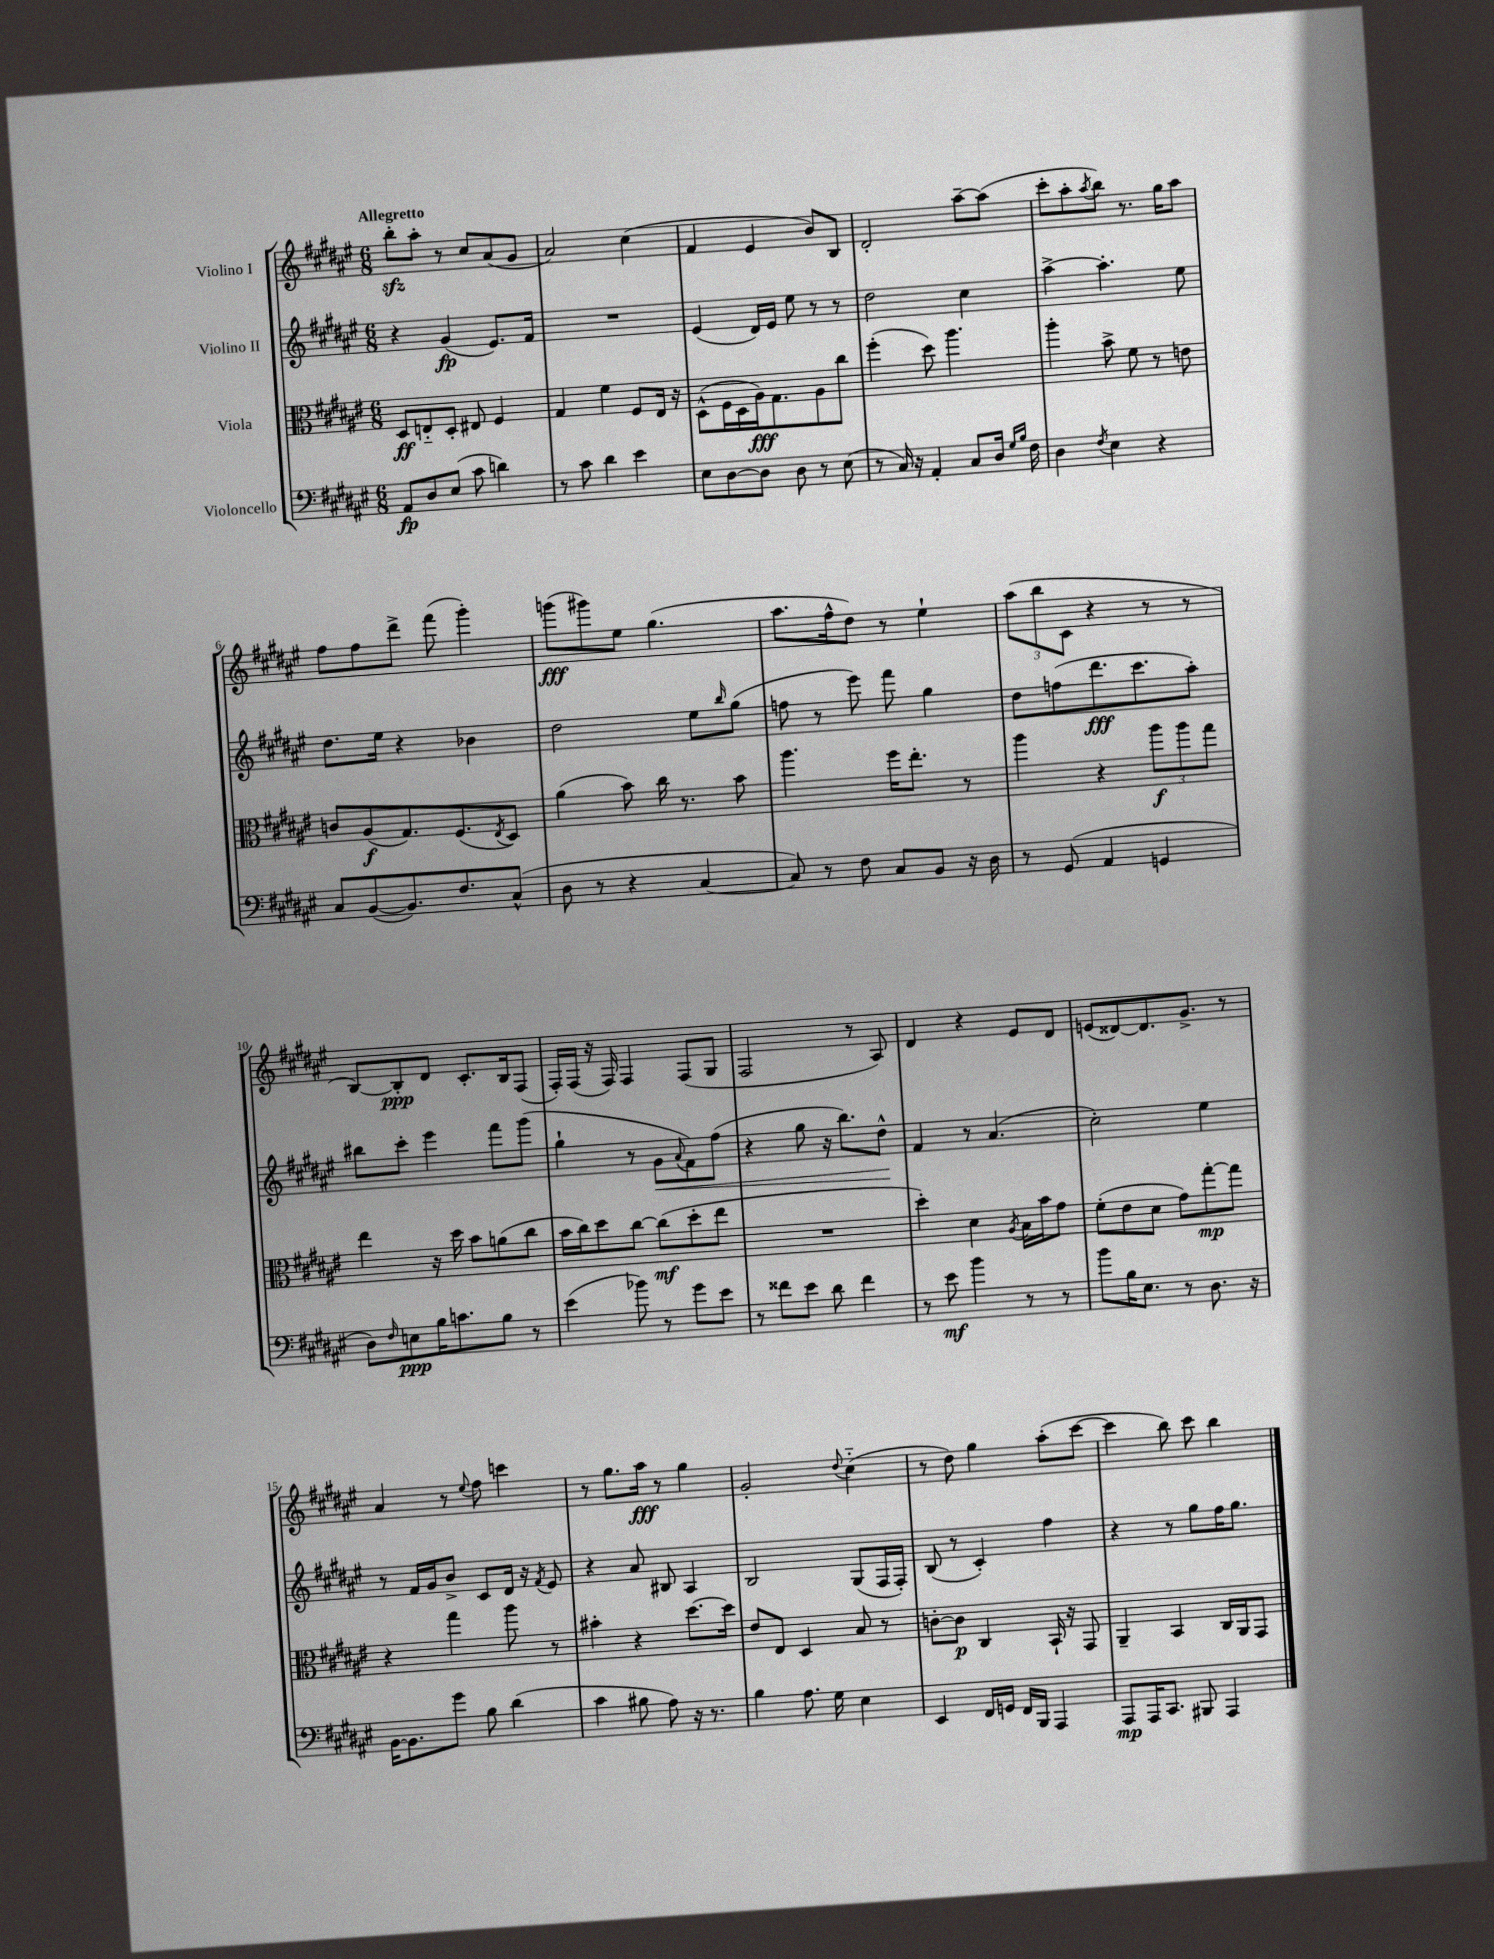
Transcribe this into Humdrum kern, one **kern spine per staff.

**kern	**dynam	**kern	**dynam	**kern	**dynam	**kern	**dynam
*part4	*part4	*part3	*part3	*part2	*part2	*part1	*part1
*staff4	*staff4	*staff3	*staff3	*staff2	*staff2	*staff1	*staff1
*I"Violoncello	*	*I"Viola	*	*I"Violino II	*	*I"Violino I	*
*clefF4	*	*clefC3	*	*clefG2	*	*clefG2	*
*k[f#c#g#d#a#e#]	*	*k[f#c#g#d#a#e#]	*	*k[f#c#g#d#a#e#]	*	*k[f#c#g#d#a#e#]	*
*M6/8	*	*M6/8	*	*M6/8	*	*M6/8	*
=1	=1	=1	=1	=1	=1	=1	=1
!	!	!	!	!	!	!LO:TX:a:B:t=Allegretto	!
8AA#/L	fp	8D#/L	ff	4r	.	8bbzz'\L	.
8D#/	.	8En/	.	.	.	8aa#'\J	.
(8E#/J	.	8D#'/J	.	(4g#/	fp	8r	.
8c#\	.	8E#X/	.	.	.	8cc#/L	.
4dn\)	.	4F#/	.	8.e#/L)	.	(8a#/	.
.	.	.	.	.	.	8g#/J	.
.	.	.	.	16f#/Jk	.	.	.
=2	=2	=2	=2	=2	=2	=2	=2
8r	.	4G#/	.	2.r	.	2a#/)	.
8c#\	.	.	.	.	.	.	.
4d#\	.	4f#\	.	.	.	.	.
4e#\	.	8F#/L	.	.	.	(4cc#\	.
.	.	16E#/Jk	.	.	.	.	.
.	.	16r	.	.	.	.	.
=3	=3	=3	=3	=3	=3	=3	=3
8E#\L	.	(8D#^^\L	.	(4e#/	.	4f#/	.
[8D#\	.	16F#\L	.	.	.	.	.
.	.	16D#\	.	.	.	.	.
8D#\J]	.	16A#\J)	fff	16d#/LL)	.	4e#/	.
.	.	8.G#\	.	16e#/JJ	.	.	.
8D#\	.	.	.	8ee#\	.	.	.
8r	.	8A#\	.	8r	.	8b/L)	.
(8E#\	.	8cc#\J	.	8r	.	8B/J	.
=4	=4	=4	=4	=4	=4	=4	=4
8r	.	(4ff#'\	.	2dd#\	.	2d#'/	.
16C#/)	.	.	.	.	.	.	.
16r	.	.	.	.	.	.	.
4AA#'/	.	8dd#\)	.	.	.	.	.
.	.	4.aa#\	.	.	.	.	.
8C#/L	.	.	.	4cc#\	.	[8aa#~\L	.
16D#/Jk	.	.	.	.	.	(8aa#\J]	.
16qqG#/LL	.	.	.	.	.	.	.
16qqB/JJ	.	.	.	.	.	.	.
16F#\	.	.	.	.	.	.	.
=5	=5	=5	=5	=5	=5	=5	=5
4D#\	.	4aa#'\	.	[4aa#^\	.	8ccc#'\L	.
.	.	.	.	.	.	8aa#'\	.
8qF#/	.	.	.	.	.	8qaa#/	.
4E#\	.	8b^\	.	4.aa#'\]	.	8bb\J)	.
.	.	8f#\	.	.	.	8.r	.
4r	.	8r	.	.	.	.	.
.	.	.	.	.	.	16gg#\KL	.
.	.	8en\	.	8ee#\	.	8aa#\J	.
!!LO:LB:g=z
=6	=6	=6	=6	=6	=6	=6	=6
8C#/L	.	8cn/L	.	8.dd#\L	.	8ff#\L	.
([8BB/	.	(8A#/	f	.	.	8ff#\	.
.	.	.	.	16ee#\Jk	.	.	.
8.BB/])	.	8.G#/)	.	4r	.	8ddd#^\J	.
.	.	.	.	.	.	(8fff#\	.
8.F#/	.	(8.F#/	.	.	.	.	.
.	.	.	.	4b-X\	.	4ggg#'\)	.
.	.	8qE#/	.	.	.	.	.
(8C#^^/J	.	8D#/J)	.	.	.	.	.
=7	=7	=7	=7	=7	=7	=7	=7
8D#\	.	(4a#\	.	2dd#\	.	(8gggn\L	fff
8r	.	.	.	.	.	8ggg#X\)	.
4r	.	8b\)	.	.	.	8ee#\J	.
.	.	16cc#\	.	.	.	(4.gg#\	.
.	.	8.r	.	.	.	.	.
[4C#/	.	.	.	8ee#\L	.	.	.
.	.	.	.	16qqbb/	.	.	.
.	.	8b\	.	(8gg#\J	.	.	.
=8	=8	=8	=8	=8	=8	=8	=8
8C#/])	.	4.aa#\	.	8ffn\	.	8.aa#\L	.
8r	.	.	.	8r	.	.	.
.	.	.	.	.	.	16ff#^^\k	.
8F#\	.	.	.	8eee#\)	.	8dd#\J)	.
8C#/L	.	16ff#\KL	.	8fff#\	.	8r	.
.	.	8.ee#'\J	.	.	.	.	.
8BB/J	.	.	.	4gg#\	.	4ee#`\	.
16r	.	8r	.	.	.	.	.
16D#\	.	.	.	.	.	.	.
=9	=9	=9	=9	=9	=9	=9	=9
8r	.	4aa#\	.	8dd#\L	.	(12aa#\L	.
.	.	.	.	.	.	12bb\	.
(8GG#/	.	.	.	(8ffn\	.	.	.
.	.	.	.	.	.	12c#\J	.
4AA#/	.	4r	.	8.ddd#\	fff	4r	.
.	.	.	.	8.ccc#\	.	.	.
4GGn/	.	12aa#\L	f	.	.	8r	.
.	.	12aa#\	.	.	.	.	.
.	.	.	.	8aa#'\J)	.	8r	.
.	.	12gg#\J	.	.	.	.	.
!!LO:LB:g=z
=10	=10	=10	=10	=10	=10	=10	=10
8D#\L)	.	4ee#\	.	8bb#X\L	.	[8B/L)	.
16qqF#/	.	.	.	.	.	.	.
8En\	ppp	.	.	8ccc#'\J	.	8B'/]	ppp
16B\K	.	16r	.	4eee#\	.	8d#/J	.
8.cn\	.	16dd#\	.	.	.	.	.
.	.	8b\L	.	.	.	8.c#'/L	.
8B\J	.	(8an\	.	8fff#\L	.	.	.
.	.	.	.	.	.	16B/k	.
8r	.	8cc#\J	.	(8ggg#\J	.	(8F#/J	.
=11	=11	=11	=11	=11	=11	=11	=11
(4e#\	.	16b\LL	.	4gg#`\	.	16F#'/LL)	.
.	.	16cc#\J)	.	.	.	(16F#/JJ	.
.	.	8dd#\	.	.	.	16r	.
.	.	.	.	.	.	16F#/)	.
8b-X\)	.	[8cc#\J	.	8r	.	4F#/	.
!	!	!	!	!	!LO:HP:b	!	!
8r	.	(8cc#\L]	mf	8g#\L	<	.	.
.	.	.	.	8qqa#/	.	.	.
8g#\L	.	8dd#'\	.	8f#\)	.	(8F#/L	.
8e#\J	.	8ee#\J	.	(8ff#\J	.	8G#/J	.
=12	=12	=12	=12	=12	=12	=12	=12
8r	.	2.r	.	4r	.	2F#/	.
8f##X\L	.	.	.	.	.	.	.
8e#\J	.	.	.	8gg#\	.	.	.
8d#\	.	.	.	16r	.	.	.
.	.	.	.	8.bb\L)	.	.	.
4f##\	.	.	.	.	.	8r	.
.	.	.	.	8dd#^^\J	.	8A#/)	.
.	.	.	.	.	[	.	.
=13	=13	=13	=13	=13	=13	=13	=13
8r	.	4dd#'\)	.	4f#/	.	4d#/	.
8e#\	mf	.	.	.	.	.	.
4b\	.	4d#\	.	8r	.	4r	.
.	.	.	.	(4.a#/	.	.	.
.	.	8qA#/	.	.	.	.	.
8r	.	16B\LL	.	.	.	8e#/L	.
.	.	16b\J	.	.	.	.	.
8r	.	8g#\J	.	.	.	8d#/J	.
=14	=14	=14	=14	=14	=14	=14	=14
8b\L	.	(8f#'\L	.	2cc#'\)	.	(8en/L	.
16B\K	.	8e#\	.	.	.	[8d##X/)	.
8.E#\J	.	.	.	.	.	.	.
.	.	8d#\J	.	.	.	8.d##/]	.
8r	.	8g#\L)	.	.	.	.	.
.	.	.	.	.	.	8.g#^/J	.
8.D#\	.	[8gg#'\	mp	4ee#\	.	.	.
.	.	8gg#\J]	.	.	.	8r	.
16r	.	.	.	.	.	.	.
!!LO:LB:g=z
=15	=15	=15	=15	=15	=15	=15	=15
[16BB\KL	.	4r	.	8r	.	4a#/	.
8.BB\]	.	.	.	.	.	.	.
.	.	.	.	16f#/LL	.	.	.
.	.	.	.	16g#/J	.	.	.
8g#\J	.	4gg#\	.	8b^/J	.	8r	.
.	.	.	.	.	.	8qqee#/	.
8B\	.	.	.	8c#/L	.	8ff#\	.
(4d#\	.	8aa#\	.	16d#/Jk	.	4cccn\	.
.	.	.	.	16r	.	.	.
.	.	.	.	8qf#/	.	.	.
.	.	8r	.	8e#/	.	.	.
=16	=16	=16	=16	=16	=16	=16	=16
4c#\	.	4b#X'\	.	4r	.	8r	.
.	.	.	.	.	.	8.gg#\L	.
8B#X\	.	4r	.	8a#/	.	.	.
.	.	.	.	.	.	16aa#\Jk	fff
8A#\)	.	.	.	8B#X/	.	8r	.
16r	.	[8.dd#\L	.	4A#/	.	4gg#\	.
8.r	.	.	.	.	.	.	.
.	.	16dd#\Jk]	.	.	.	.	.
=17	=17	=17	=17	=17	=17	=17	=17
4B\	.	8e#/L	.	2B/	.	2g#'/	.
.	.	8E#/J	.	.	.	.	.
8.A#\	.	4D#/	.	.	.	.	.
16G#\	.	.	.	.	.	.	.
.	.	.	.	.	.	8qqdd#/	.
4E#\	.	8B/	.	(8G#/L	.	(4cc#\	.
.	.	8r	.	16F#/L	.	.	.
.	.	.	.	16F#'/JJ)	.	.	.
=18	=18	=18	=18	=18	=18	=18	=18
4EE#/	.	[8cn'\L	.	(8B/	.	8r	.
.	.	8c\J]	p	8r	.	8dd#\)	.
16FF#/LL	.	4C#/	.	4c#'/)	.	4gg#\	.
16GGn/JJ	.	.	.	.	.	.	.
16FF#/LL	.	.	.	.	.	.	.
16BBB/JJ	.	.	.	.	.	.	.
4AAA#/	.	16BB`/	.	4ff#\	.	(8aa#'\L	.
.	.	16r	.	.	.	.	.
.	.	8GG#/	.	.	.	[8ccc#\J	.
=19	=19	=19	=19	=19	=19	=19	=19
8AAA#/L	mp	4AA#~/	.	4r	.	4ccc#\]	.
16AAA#/K	.	.	.	.	.	.	.
8.CC#/J	.	.	.	.	.	.	.
.	.	4BB/	.	8r	.	8bb\)	.
8BBB#X/	.	.	.	8gg#\L	.	8ccc#\	.
4AAA#/	.	16C#/LL	.	16ff#\K	.	4bb\	.
.	.	16AA#/J	.	8.gg#\J	.	.	.
.	.	8GG#/J	.	.	.	.	.
==	==	==	==	==	==	==	==
*-	*-	*-	*-	*-	*-	*-	*-
